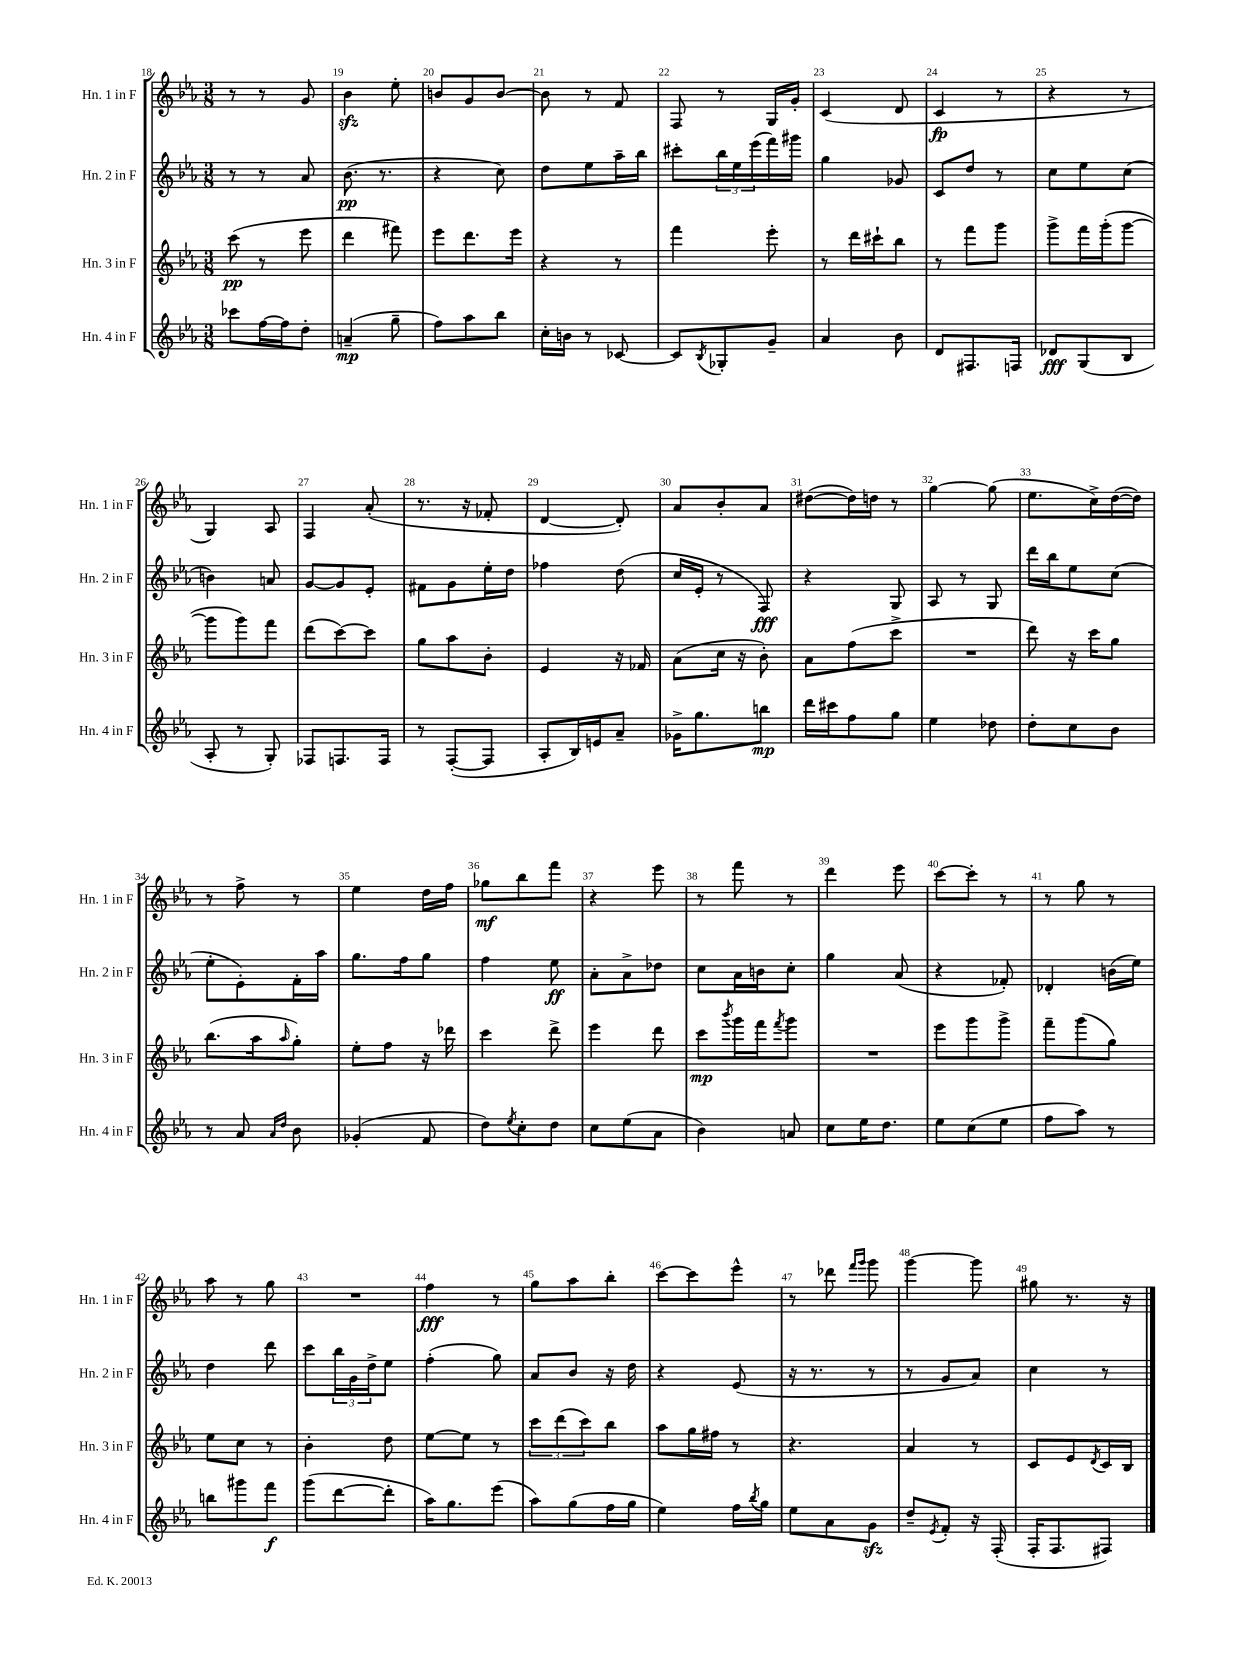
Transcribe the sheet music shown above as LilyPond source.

<<
\new StaffGroup <<
\new Staff = "s0" \with { instrumentName = "Hn. 1 in F" shortInstrumentName = "Hn. 1 in F" } {
    \clef treble \key ees \major \numericTimeSignature \time 3/8
    r8 r8 g'8 |
    bes'4\sfz ees''8-. |
    b'8 g'8 b'8~ |
    b'8 r8 f'8 |
    f8 r8 g16 g'16-. |
    c'4( d'8 |
    c'4\fp r8 |
    r4 r8 |
    g4) aes8 |
    f4 aes'8-.( |
    r8. r16 fes'8-. |
    d'4~ d'8-.) |
    aes'8 bes'8-. aes'8 |
    dis''8~( dis''16) d''16 r8 |
    g''4~ g''8( |
    ees''8. c''16->) d''16~( d''16) |
    r8 f''8-> r8 |
    ees''4 d''16 f''16 |
    ges''8\mf bes''8 f'''8 |
    r4 ees'''8 |
    r8 f'''8 r8 |
    d'''4 ees'''8 |
    c'''8~ c'''8-. r8 |
    r8 g''8 r8 |
    aes''8 r8 g''8 |
    R4. |
    f''4\fff r8 |
    g''8 aes''8 bes''8-. |
    c'''8~ c'''8 ees'''8-^ |
    r8 des'''8 \grace { f'''16 g'''16 } g'''8 |
    g'''4~ g'''8 |
    gis''8 r8. r16 \bar "|." |
}
\new Staff = "s1" \with { instrumentName = "Hn. 2 in F" shortInstrumentName = "Hn. 2 in F" } {
    \clef treble \key ees \major \numericTimeSignature \time 3/8
    r8 r8 aes'8 |
    bes'8.\pp( r8. |
    r4 c''8) |
    d''8 ees''8 aes''16-- bes''16 |
    cis'''8-. \tuplet 3/2 { bes''16 ees''16 ees'''16( } f'''16) gis'''16 |
    g''4 ges'8 |
    c'8 d''8 r8 |
    c''8 ees''8 c''8( |
    b'4) a'8 |
    g'8~ g'8 ees'8-. |
    fis'8 g'8 ees''16-. d''16 |
    fes''4 d''8( |
    c''16 ees'16-. r8 f8\fff) |
    r4 g8 |
    aes8 r8 g8 |
    d'''16 bes''16 ees''8 c''8( |
    ees''8-. ees'8-.) f'16-. aes''16 |
    g''8. f''16 g''8 |
    f''4 ees''8\ff |
    aes'8-. aes'8-> des''8 |
    c''8 aes'16 b'16 c''8-. |
    g''4 aes'8( |
    r4 fes'8-.) |
    des'4-. b'16( ees''16) |
    d''4 d'''8 |
    c'''8 \tuplet 3/2 { bes''16 g'16 d''16-> } ees''8 |
    f''4-.( g''8) |
    aes'8 bes'8 r16 d''16 |
    r4 ees'8( |
    r16 r8. r8 |
    r8 g'8 aes'8) |
    c''4 r8 \bar "|." |
}
\new Staff = "s2" \with { instrumentName = "Hn. 3 in F" shortInstrumentName = "Hn. 3 in F" } {
    \clef treble \key ees \major \numericTimeSignature \time 3/8
    c'''8\pp( r8 ees'''8 |
    d'''4 fis'''8) |
    ees'''8 d'''8. ees'''16 |
    r4 r8 |
    f'''4 ees'''8-. |
    r8 d'''16 cis'''16-! bes''8 |
    r8 f'''8 g'''8 |
    g'''8-> f'''16 g'''16-.( g'''8~ |
    g'''8 g'''8) f'''8 |
    d'''8( c'''8~) c'''8 |
    g''8 aes''8 bes'8-. |
    ees'4 r16 fes'16 |
    aes'8( c''16 r16 bes'8-.) |
    aes'8 f''8( c'''8-> |
    R4. |
    d'''8) r16 c'''16 g''8 |
    bes''8.( aes''16 \grace { aes''16 } g''8-.) |
    ees''8-. f''8 r16 des'''16 |
    c'''4 d'''8-> |
    ees'''4 d'''8 |
    c'''8\mp \acciaccatura { bes'''8 } g'''16 f'''16 \acciaccatura { f'''8 } g'''8 |
    R4. |
    ees'''8 g'''8 g'''8-> |
    f'''8-- g'''8( g''8) |
    ees''8 c''8 r8 |
    bes'4-. d''8 |
    ees''8~ ees''8 r8 |
    \tuplet 3/2 { c'''8 d'''8( c'''8) } bes''8 |
    aes''8 g''16 fis''16 r8 |
    r4. |
    aes'4 r8 |
    c'8 ees'8 \acciaccatura { d'8 } c'16 bes16 \bar "|." |
}
\new Staff = "s3" \with { instrumentName = "Hn. 4 in F" shortInstrumentName = "Hn. 4 in F" } {
    \clef treble \key ees \major \numericTimeSignature \time 3/8
    ces'''8 f''16~ f''16 d''8-. |
    a'4--\mp( g''8-- |
    f''8) aes''8 bes''8 |
    c''16-. b'16 r8 ces'8~ |
    ces'8 \acciaccatura { bes8 } ges8-. g'8-- |
    aes'4 bes'8 |
    d'8 fis8. f16 |
    des'8\fff g8( bes8 |
    aes8-. r8 g8-.) |
    fes8 f8. f16 |
    r8 f8~-.( f8 |
    aes8-. bes16) e'16 aes'8-- |
    ges'16-> g''8. b''8\mp |
    d'''16 cis'''16 f''8 g''8 |
    ees''4 des''8 |
    d''8-. c''8 bes'8 |
    r8 aes'8 \grace { aes'16 d''16 } bes'8 |
    ges'4-.( f'8 |
    d''8) \acciaccatura { ees''8 } c''8-. d''8 |
    c''8 ees''8( aes'8 |
    bes'4) a'8 |
    c''8 ees''16 d''8. |
    ees''8 c''8( ees''8 |
    f''8 aes''8) r8 |
    b''8 gis'''8 f'''8\f |
    g'''8( d'''8~ d'''8-. |
    aes''16) g''8. ees'''8( |
    aes''8) g''8( f''16 g''16 |
    ees''4) f''16 \acciaccatura { bes''8 } g''16 |
    ees''8 aes'8 g'8\sfz |
    d''8-- \acciaccatura { ees'8 } f'8-. r16 f16-.( |
    f16-. f8. fis8) \bar "|." |
}
>>
>>
\layout { \context { \Score currentBarNumber = #18 \override BarNumber.break-visibility = ##(#f #t #t) barNumberVisibility = #all-bar-numbers-visible } }
